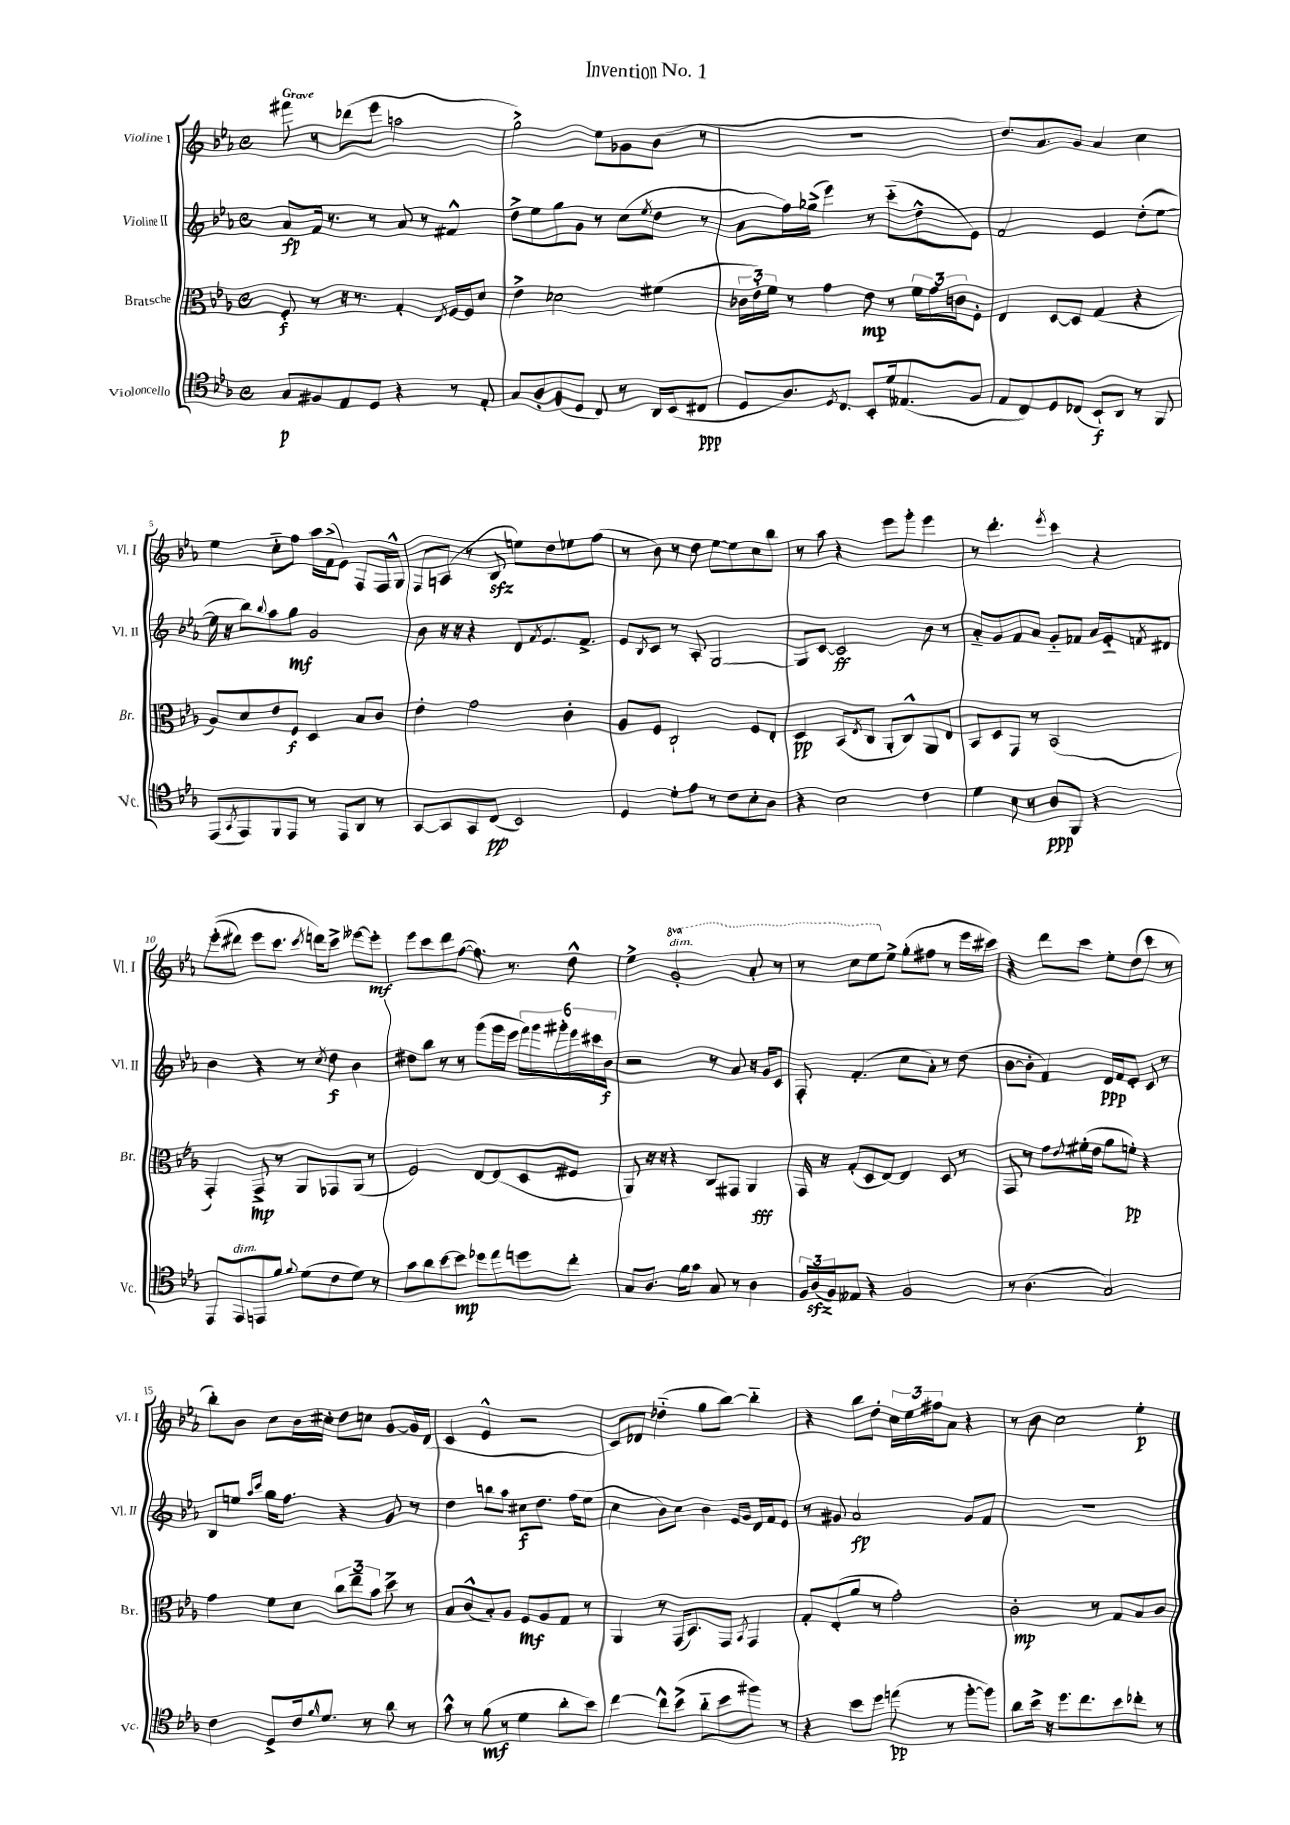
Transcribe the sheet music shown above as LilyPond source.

\header { title = "Invention No. 1" }
<<
\new StaffGroup <<
\new Staff = "s0" \with { instrumentName = "Violine I" shortInstrumentName = "Vl. I" } {
    \clef treble \key ees \major \defaultTimeSignature \time 4/4 \set Staff.ottavationMarkups = #ottavation-simple-ordinals \tempo "Grave"
    fis'''8 r8 des'''8( ees'''8 a''2 |
    g''2->) ees''8 ges'8 bes'8( r8 |
    R1 |
    d''8.) aes'8. g'8 aes'4 c''4 |
    ees''4 c''8-_ f''8 aes''16 f'16->( ees'8) f8 f16 g16-^ |
    f8 a8( r8 bes8\sfz e''8) d''8 ees''8 f''8( |
    r8 bes'8) r8 d''8 ees''8~ ees''8 c''8 bes''8 |
    r8 aes''8 r4 ees'''8 g'''8-. ees'''4 |
    r8 d'''4.-. \acciaccatura { ees'''8 } c'''4 r4 |
    ees'''8-.(\( dis'''8) ees'''8 c'''8. \acciaccatura { c'''8 } d'''16\) c'''8-> eeses'''8~ eeses'''8-.\mf |
    ees'''8 c'''8 d'''8 f''8~( f''8.) r8. d''8-^ |
    ees''4-> \ottava #1 g''2-.^\markup { \italic "dim." } aes''8-. r8 |
    r8 c'''8 ees'''8 \ottava #0 ees''8-> g''8-.( fis''8 r8 ees'''16 cis'''16) |
    r4 d'''8 c'''8 ees''8-. d''8( c'''8 r8 |
    bes''8-.) bes'8 c''8 bes'16 cis''16-. d''8 c''8 g'8~ g'16 d'16( |
    c'4 ees'4-^ r2 |
    c'8) des'8 des''4-_( g''8 bes''8~) bes''4-_ |
    r4 bes''8 d''8-. \tuplet 3/2 { c''16 ees''16 fis''16 } aes'8 r4 |
    r8 bes'8 c''2 ees''4-.\p \bar "|." |
}
\new Staff = "s1" \with { instrumentName = "Violine II" shortInstrumentName = "Vl. II" } {
    \clef treble \key ees \major \defaultTimeSignature \time 4/4
    aes'8\fp f'16 r8. r8 aes'8 r8 fis'4-^ |
    d''8-> ees''8 g''8 g'8 r8 c''8( \acciaccatura { ees''8 } d''8 r8 |
    aes'8 f''16) ges''16->( ees'''4) r8 c'''8-_( d''8-^ ees'8) |
    f'2 ees'4 d''8-.( ees''8~ |
    ees''16 r16 bes''8) \appoggiatura { bes''8 } aes''8 g''8\mf g'2 |
    bes'8 r16 r16 r4 d'8 \acciaccatura { f'8 } ees'8. f'8.-> |
    ees'8 \acciaccatura { bes8 } c'8 r8 aes8-. g2~ |
    g8 c'8~ c'2\ff bes'8 r8 |
    aes'8-_ g'8 f'8 aes'8 g'8-_ fes'8 aes'16 ees'16-_ \acciaccatura { f'8 } dis'8 |
    bes'4 r4 r8 \acciaccatura { c''8 } d''8\f bes'4 |
    dis''8 bes''8 r8 r8 g'''8( g'''16 ees'''16 \tuplet 6/4 { f'''16) g'''16 gis'''16-. ees'''16 cis'''16 bes'16\f } |
    r2 r8 aes'8 r16 g'16 c'8 |
    f8-. f'4.-.( c''8 aes'8-.) r8 d''8( |
    bes'8~ bes'8-. f'4) d'16\ppp f'16 ees'8-. c'8 r8 |
    bes8 e''8 \grace { aes''16 c'''16 } g''16 f''8. r4 g'8 r8 |
    d''4 b''8 aes''8 cis''8\f d''8. f''16( ees''8 |
    c''4 bes'8) c''8 bes'4 \grace { ees'16 g'16 } d'16 f'16 ees'8 |
    r8 gis'8 aes'2\fp gis'8 f'8 |
    R1 \bar "|." |
}
\new Staff = "s2" \with { instrumentName = "Bratsche" shortInstrumentName = "Br." } {
    \clef alto \key ees \major \defaultTimeSignature \time 4/4
    f8-.\f r8 r16 r8. g4-. \acciaccatura { ees8 } f16~ f16 d'8 |
    ees'4-> des'2 fis'4( |
    \tuplet 3/2 { ces'16 ees'16-.) f'16 } r8 g'4 ees'8\mp r8 \tuplet 3/2 { f'16 g'16 c'16 } f8-. |
    ees4 d8~ d8 g4( r4 |
    aes8) d'8 ees'8 f8\f d4 bes8 c'8 |
    ees'4-. g'2 c'4-. |
    aes8 f8 c2-! f8 ees8-. |
    d4\pp bes,8( \acciaccatura { ees8 } c8 aes,8-. c8-^) aes,8 ees8 |
    bes,8 d8 g,8 r8 bes,2( |
    g,4-.) g,8->\mp r8 aes,8 ges,8 aes,8( r8 |
    f2) ees8~ ees8( d8 fis8 |
    aes,8) r16 r16 r4 c8 gis,8 aes,4\fff |
    g,16 r16 g8-.( d8 ees8~) ees4 d8 r8 |
    g,8 r8 g'8 \appoggiatura { ees'8 } fis'16-.( ees'16 aes'8 f'8-.\pp) r4 |
    g'4 f'8 d'8 \tuplet 3/2 { c''8 ees''8-- bes'8 } d''8-> r8 |
    bes8 c'8-^( bes8-.) aes8 f8\mf aes8 g8 r8 |
    aes,4 r8 g,16( bes,8.) g,8 \acciaccatura { bes,8 } g,4 |
    g8-. ees8-.( aes'8 r8 g'2-.) |
    c'2-.\mp r8 g8 bes8 c'8 \bar "|." |
}
\new Staff = "s3" \with { instrumentName = "Violoncello" shortInstrumentName = "Vc." } {
    \clef tenor \key ees \major \defaultTimeSignature \time 4/4
    g8\p fis8 ees8 d8 r4 r8 ees8-. |
    g8 aes8-. f8( d8 c8) r8 aes,16 bes,16( cis8\ppp |
    d8 aes8.) \acciaccatura { d8 } c8. bes,8-. d'16 eeses8.( f8 |
    ees8 c8) d8 ces8( bes,8-!\f) aes,8 r8 f,8 |
    ees,8( \acciaccatura { g,8 } ees,8) f,8 ees,8 r8 ees,8 aes,8 r8 |
    g,8~ g,8 g,8 c8\pp( bes,2) |
    d4 d'8-. ees'8 r8 c'8 bes8-. aes8 |
    r4 bes2 c'4 |
    d'4 bes8 r8 aes8\ppp f,8 r4 |
    ees,8 ees,8^\markup { \italic "dim." } e,8 f'8 \appoggiatura { f'8 } d'8( c'8 d'8) r8 |
    g'8 aes'8 bes'8~ bes'8\mp des''8 ees''8 d''8 c''8-. |
    g8 aes8. f'16 g'8 g8 r8 aes4 |
    \tuplet 3/2 { f16 aes16\sfz( f16) } eeses8 r4 f2 |
    r8 aes4.( g2) |
    c'4 d8-> c'16 \grace { f'16 } d'8. r8 aes'8 r8 |
    g'8-^ r8 f'8\mf( r8 d'4 aes'8-. bes'8) |
    c''4~ c''8-^ bes'8->( aes'8-_ bes'8 fis''8) r8 |
    r4 bes'8 d''8 e''8\pp( r8 f''8~-. f''8) |
    aes'8 bes'16-> r16 d''8. c''8. bes'8 ces''8-. r8 \bar "|." |
}
>>
>>
